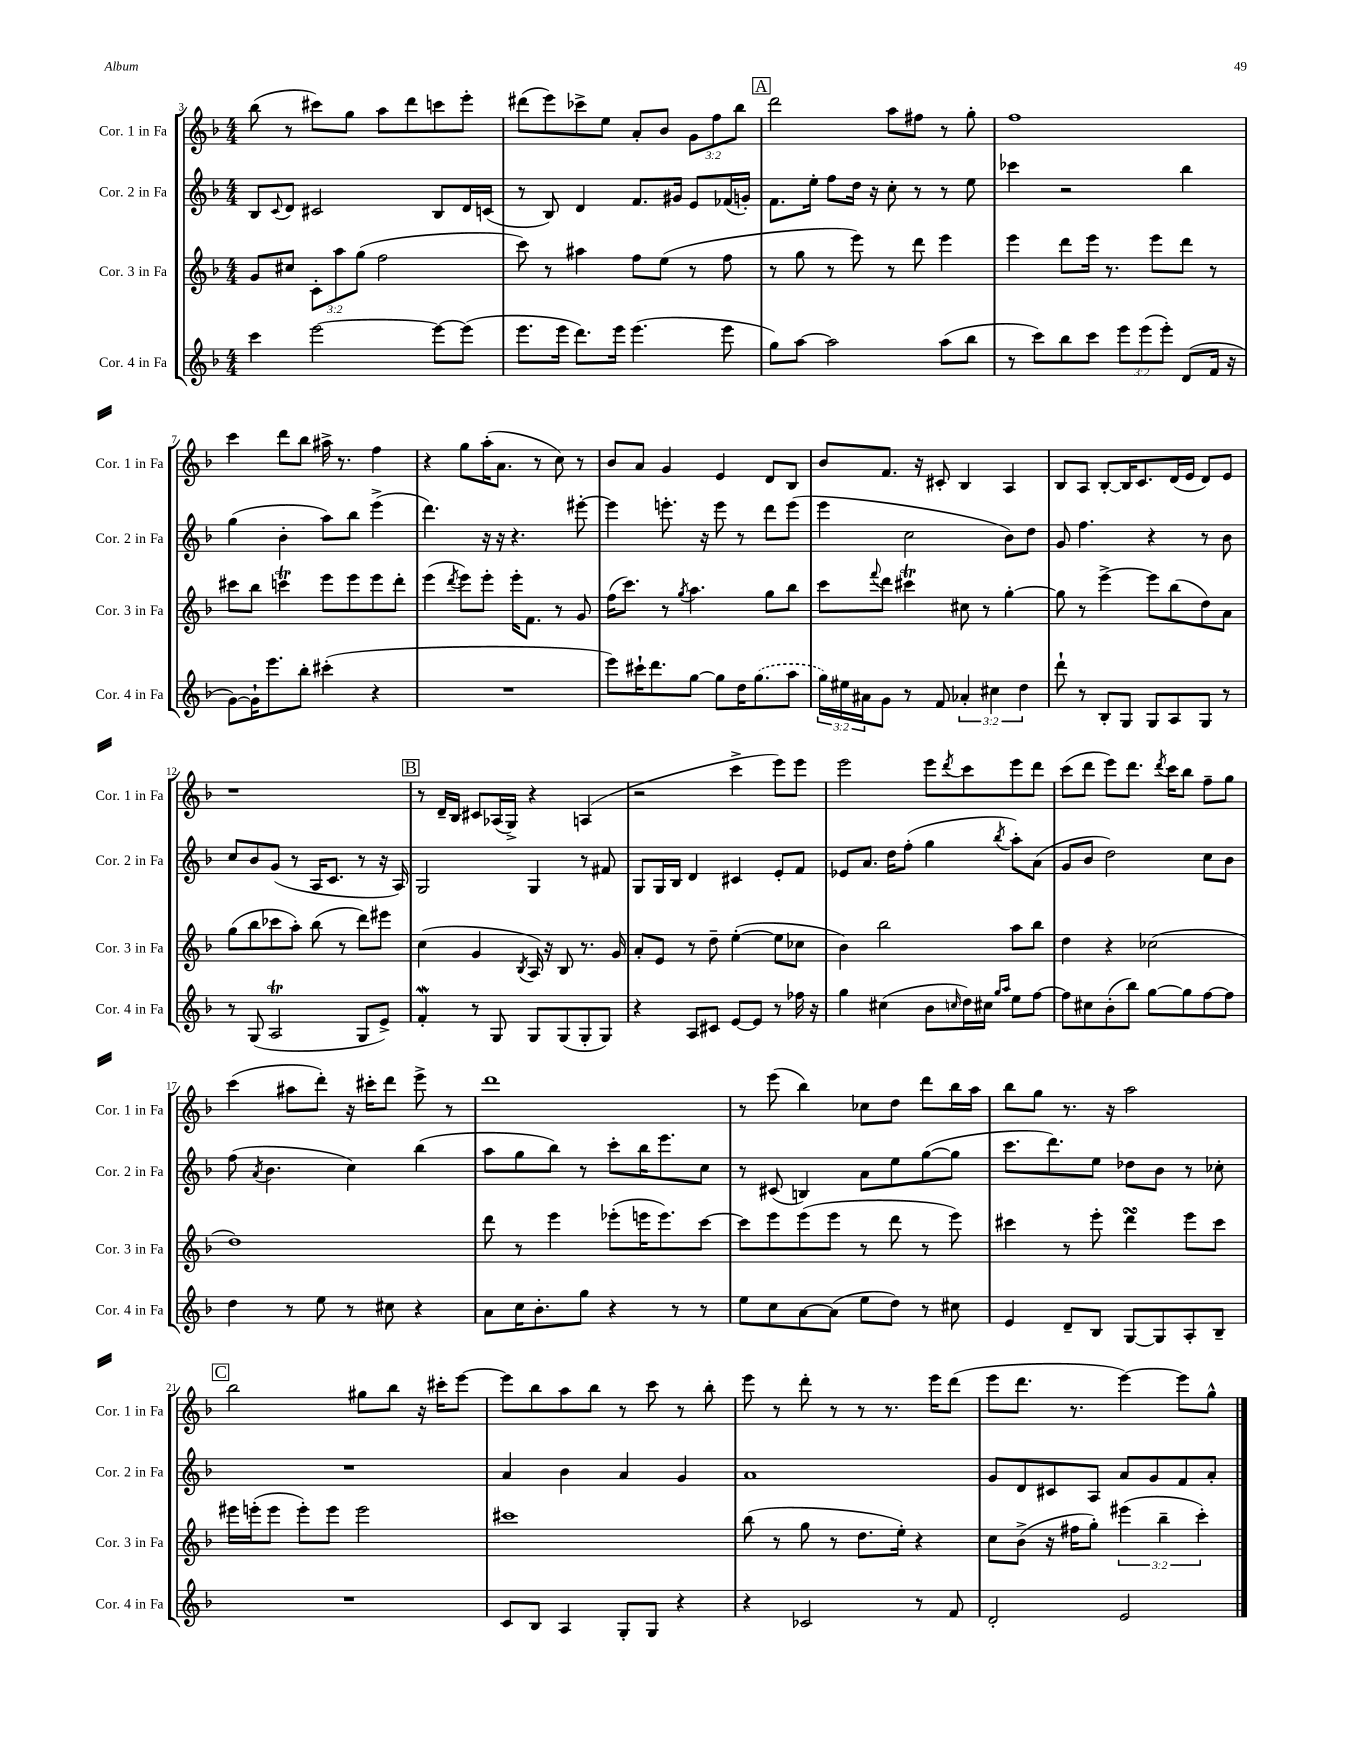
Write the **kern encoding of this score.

**kern	**kern	**kern	**kern
*part4	*part3	*part2	*part1
*staff4	*staff3	*staff2	*staff1
*I"Cor. 4 in Fa	*I"Cor. 3 in Fa	*I"Cor. 2 in Fa	*I"Cor. 1 in Fa
*I'Cor. 4 in Fa	*I'Cor. 3 in Fa	*I'Cor. 2 in Fa	*I'Cor. 1 in Fa
*clefG2	*clefG2	*clefG2	*clefG2
*k[b-]	*k[b-]	*k[b-]	*k[b-]
*M4/4	*M4/4	*M4/4	*M4/4
=3	=3	=3	=3
4ccc\	8g/L	8B-/L	(8bb-\
.	.	8qqc/	.
.	8cc#X/J	8d/J	8r
[2eee\	12c'\L	2c#X/	8ccc#X\L)
.	12aa\	.	.
.	.	.	8gg\J
.	(12gg\J	.	.
.	2ff\	.	8aa\L
.	.	.	8ddd\
8eee\L_	.	8B-/L	8cccn\
(8eee\J]	.	16d/L	8eee'\J
.	.	(16cn/JJ	.
=4	=4	=4	=4
8.eee\L	8ccc\)	8r	(8ddd#X\L
.	8r	8B-/)	8eee\)
16eee\Jk	.	.	.
8.ddd\L)	4aa#X\	4d/	8ccc-X^\
.	.	.	8ee\J
16eee\Jk	.	.	.
(4.eee\	8ff\L	8.f/L	8a'/L
.	(8ee\J	.	8b-/J
.	.	16g#X/Jk	.
.	8r	8e/L	12g\L
.	.	.	12ff\
8eee\	8ff\	(16f-X/L	.
.	.	.	12bb-\J
.	.	16gn'/JJ)	.
!!LO:REH:place=s1:t=A
=5	=5	=5	=5
8gg\L)	8r	8.f\L	2ddd\
[8aa\J	8gg\	.	.
.	.	16ee'\Jk	.
2aa\]	8r	8ff\L	.
.	8eee\)	16dd\Jk	.
.	.	16r	.
.	8r	8cc'\	8aa\L
.	8ddd\	8r	8ff#X\J
(8aa\L	4eee\	8r	8r
8bb-\J	.	8ee\	8gg'\
=6	=6	=6	=6
8r	4eee\	4ccc-X\	1ff
8ccc\L)	.	.	.
8bb-\	8ddd\L	2r	.
8ccc\J	16eee\Jk	.	.
.	8.r	.	.
12eee\L	.	.	.
(12eee\	.	.	.
.	8eee\L	.	.
12eee'\J)	.	.	.
(8d/L	8ddd\J	4bb-\	.
16f/Jk	8r	.	.
16r	.	.	.
!!LO:LB:g=z
=7	=7	=7	=7
[8g\L)	8ccc#X\L	(4gg\	4ccc\
16g`\K]	8bb-\J	.	.
8.eee\	.	.	.
.	4cccnT\	4b-'\	8ddd\L
8bb-'\J	.	.	8bb-\J
(4ccc#X'\	8eee\L	8aa\L)	16aa#X^\
.	.	.	8.r
.	8eee\	8bb-\J	.
4r	8eee\	(4eee^\	4ff\
.	8ddd'\J	.	.
=8	=8	=8	=8
1r	(4eee\	4.ddd\)	4r
.	8qddd/	.	.
.	8eee\L)	.	8gg\L
.	8eee'\J	16r	(16aa'\K
.	.	16r	8.a\J
.	16eee'\KL	4.r	.
.	8.f\J	.	.
.	.	.	8r
.	8r	.	8cc\)
.	8g/	[8eee#X'\	8r
=9	=9	=9	=9
8eee\L)	(16ff\KL	4eee#\]	8b-/L
.	8.ccc\J)	.	.
16ccc#X`\K	.	.	8a/J
8.ddd\	.	.	.
.	8r	8.eeen'\	4g/
.	8qgg/	.	.
[8gg\J	4.aa\	.	.
.	.	16r	.
8gg\L]	.	8eee\	4e/
16dd\K	.	8r	.
(8.gg\	.	.	.
.	8gg\L	8ddd\L	8d/L
8aa\J	8bb-\J	(8eee\J	8B-/J
=10	=10	=10	=10
24gg\LL)	8ccc\L	4eee\	8b-/L
24ee#X\	.	.	.
24a#X\J	.	.	.
.	8qqfff/	.	.
8g\J	8ddd\J	.	8.f/J
8r	4ccc#Xt\	2cc\	.
.	.	.	16r
8f/	.	.	8c#X'/
6a-X'/	8cc#X\	.	4B-/
.	8r	.	.
6cc#X\	.	.	.
.	[4gg'\	8b-\L)	4A/
6dd\	.	.	.
.	.	8dd\J	.
=11	=11	=11	=11
8ddd`\	8gg\]	8g/	8B-/L
8r	8r	4.ff\	8A/J
8B-'/L	[4eee^\	.	[8B-'/L
8G/J	.	.	16B-/K]
.	.	.	8.c/
8G/L	8eee\L]	4r	.
8A/	(8bb-\	.	(16d/L
.	.	.	16e/JJ
8G/J	8dd\)	8r	8d/L)
8r	8a\J	8b-\	8e/J
!!LO:LB:g=z
=12	=12	=12	=12
8r	(8gg\L	8cc/L	1r
(8G/	8bb-\	8b-/	.
2At/	8ccc-X\	(8g/J	.
.	8aa'\J)	8r	.
.	(8bb-\	16A/KL	.
.	.	8.c/J	.
.	8r	.	.
8G/L	8ddd\L)	8r	.
8e^/J)	8eee#X\J	16r	.
.	.	16A/)	.
!!LO:REH:place=s1:t=B
=13	=13	=13	=13
4fw'/	(4cc\	2G/	8r
.	.	.	16d~/LL
.	.	.	16B-/JJ
8r	4g/	.	8c#X/L
8G/	.	.	(16A-X/L
.	.	.	16G^/JJ)
.	8qB-/	.	.
8G/L	16A/)	4G/	4r
.	16r	.	.
(8G/	8B-/	.	.
8G'/	8.r	8r	(4An/
8G/J)	.	8f#X/	.
.	16g/	.	.
=14	=14	=14	=14
4r	8a'/L	8G/L	2r
.	8e/J	16G/L	.
.	.	16B-/JJ	.
8A/L	8r	4d/	.
8c#X/J	8dd~\	.	.
[8e/L	([4ee'\	4c#X/	4ccc^\
8e/J]	.	.	.
8r	8ee\L]	8e'/L	8eee\L)
16ff-X\	8cc-X\J	8f/J	8eee\J
16r	.	.	.
=15	=15	=15	=15
4gg\	4b-\)	8e-X/L	2eee\
.	.	8.a/J	.
(4cc#X\	2bb-\	.	.
.	.	16dd\KL	.
.	.	(8ff'\J	.
8b-\L	.	4gg\	8eee\L
16qqccn/	.	.	8qddd/
16dd\L)	.	.	8ccc\
16cc#X\JJ	.	.	.
16qqgg/LL	.	.	.
16qqaa/JJ	.	8qbb-/	.
8ee\L	8aa\L	8aa'\L)	8eee\
[8ff\J	8bb-\J	(8a\J	8ddd\J
=16	=16	=16	=16
8ff\L]	4dd\	8g/L	(8ccc\L
8cc#X\	.	8b-/J	8ddd\J
(8b-'\	4r	2dd\)	8eee\L)
8bb-\J)	.	.	8.ddd\J
[8gg\L	(2cc-X\	.	.
.	.	.	8qddd/
.	.	.	16ccc\KL
8gg\]	.	.	8bb-\J
[8ff\	.	8cc\L	8ff~\L
8ff\J]	.	8b-\J	8gg\J
!!LO:LB:g=z
=17	=17	=17	=17
4dd\	1dd)	(8ff\	(4ccc\
.	.	8qa/	.
.	.	4.b-\	.
8r	.	.	8aa#X\L
8ee\	.	.	8ddd'\J)
8r	.	4cc\)	16r
.	.	.	16ccc#X'\KL
8cc#X\	.	.	8ddd\J
4r	.	(4bb-\	8eee^\
.	.	.	8r
=18	=18	=18	=18
8a\L	8ddd\	8aa\L	1ddd
16cc\K	8r	8gg\	.
8.b-'\	.	.	.
.	4eee\	8bb-\J)	.
8gg\J	.	8r	.
4r	(8eee-X'\L	8ccc'\L	.
.	16eeen\K	16bb-\K	.
.	8.eee\)	8.eee\	.
8r	.	.	.
8r	[8ccc\J	8cc\J	.
=19	=19	=19	=19
8ee\L	8ccc\L]	8r	8r
8cc\	8eee\	(8c#X/	(8eee\
[8a\	(8eee\	4Bn/)	4bb-\)
(8a\J]	8eee\J	.	.
8ee\L	8r	8a\L	8cc-X\L
8dd\J)	8ddd\	8ee\	8dd\J
8r	8r	([8gg\	8ddd\L
8cc#X\	8eee\)	8gg\J]	16bb-\L
.	.	.	16aa\JJ
=20	=20	=20	=20
4e/	4ccc#X\	8.ccc\L	8bb-\L
.	.	.	8gg\J
.	.	8.ddd\)	.
8d~/L	8r	.	8.r
8B-/J	8eee'\	8ee\J	.
.	.	.	16r
[8G/L	4dddsSSS\	8dd-X\L	2aa\
8G/]	.	8b-\J	.
8A'/	8eee\L	8r	.
8B-~/J	8ccc#\J	8cc-X'\	.
!!LO:LB:g=z
!!LO:REH:place=s1:t=C
=21	=21	=21	=21
1r	16eee#X\LL	1r	2bb-\
.	(16eeen'\J	.	.
.	8eee\J	.	.
.	8eee'\L)	.	.
.	8eee\J	.	.
.	2eee\	.	8gg#X\L
.	.	.	8bb-\J
.	.	.	16r
.	.	.	16ccc#X'\KL
.	.	.	[8eee\J
=22	=22	=22	=22
8c/L	1ccc#X	4a/	8eee\L]
8B-/J	.	.	8bb-\
4A/	.	4b-\	8aa\
.	.	.	8bb-\J
8G'/L	.	4a/	8r
8G/J	.	.	8ccc\
4r	.	4g/	8r
.	.	.	8bb-'\
=23	=23	=23	=23
4r	(8bb-\	1a	8eee\
.	8r	.	8r
2c-X/	8gg\	.	8ddd'\
.	8r	.	8r
.	8.dd\L	.	8r
.	.	.	8.r
.	16ee'\Jk)	.	.
8r	4r	.	.
.	.	.	16eee\KL
8f/	.	.	(8ddd\J
=24	=24	=24	=24
2d'/	8cc\L	8g/L	8eee\L
.	(8b-^\J	8d/	8.ddd\J
.	16r	8c#X/	.
.	16ff#X\KL	.	8.r
.	8gg'\J)	8A/J	.
2e/	(6eee#X\	8a/L	[4eee\)
.	.	8g/	.
.	6bb-~\	.	.
.	.	8f/	8eee\L]
.	6ccc'\)	.	.
.	.	8a'/J	8gg^^\J
==	==	==	==
*-	*-	*-	*-
